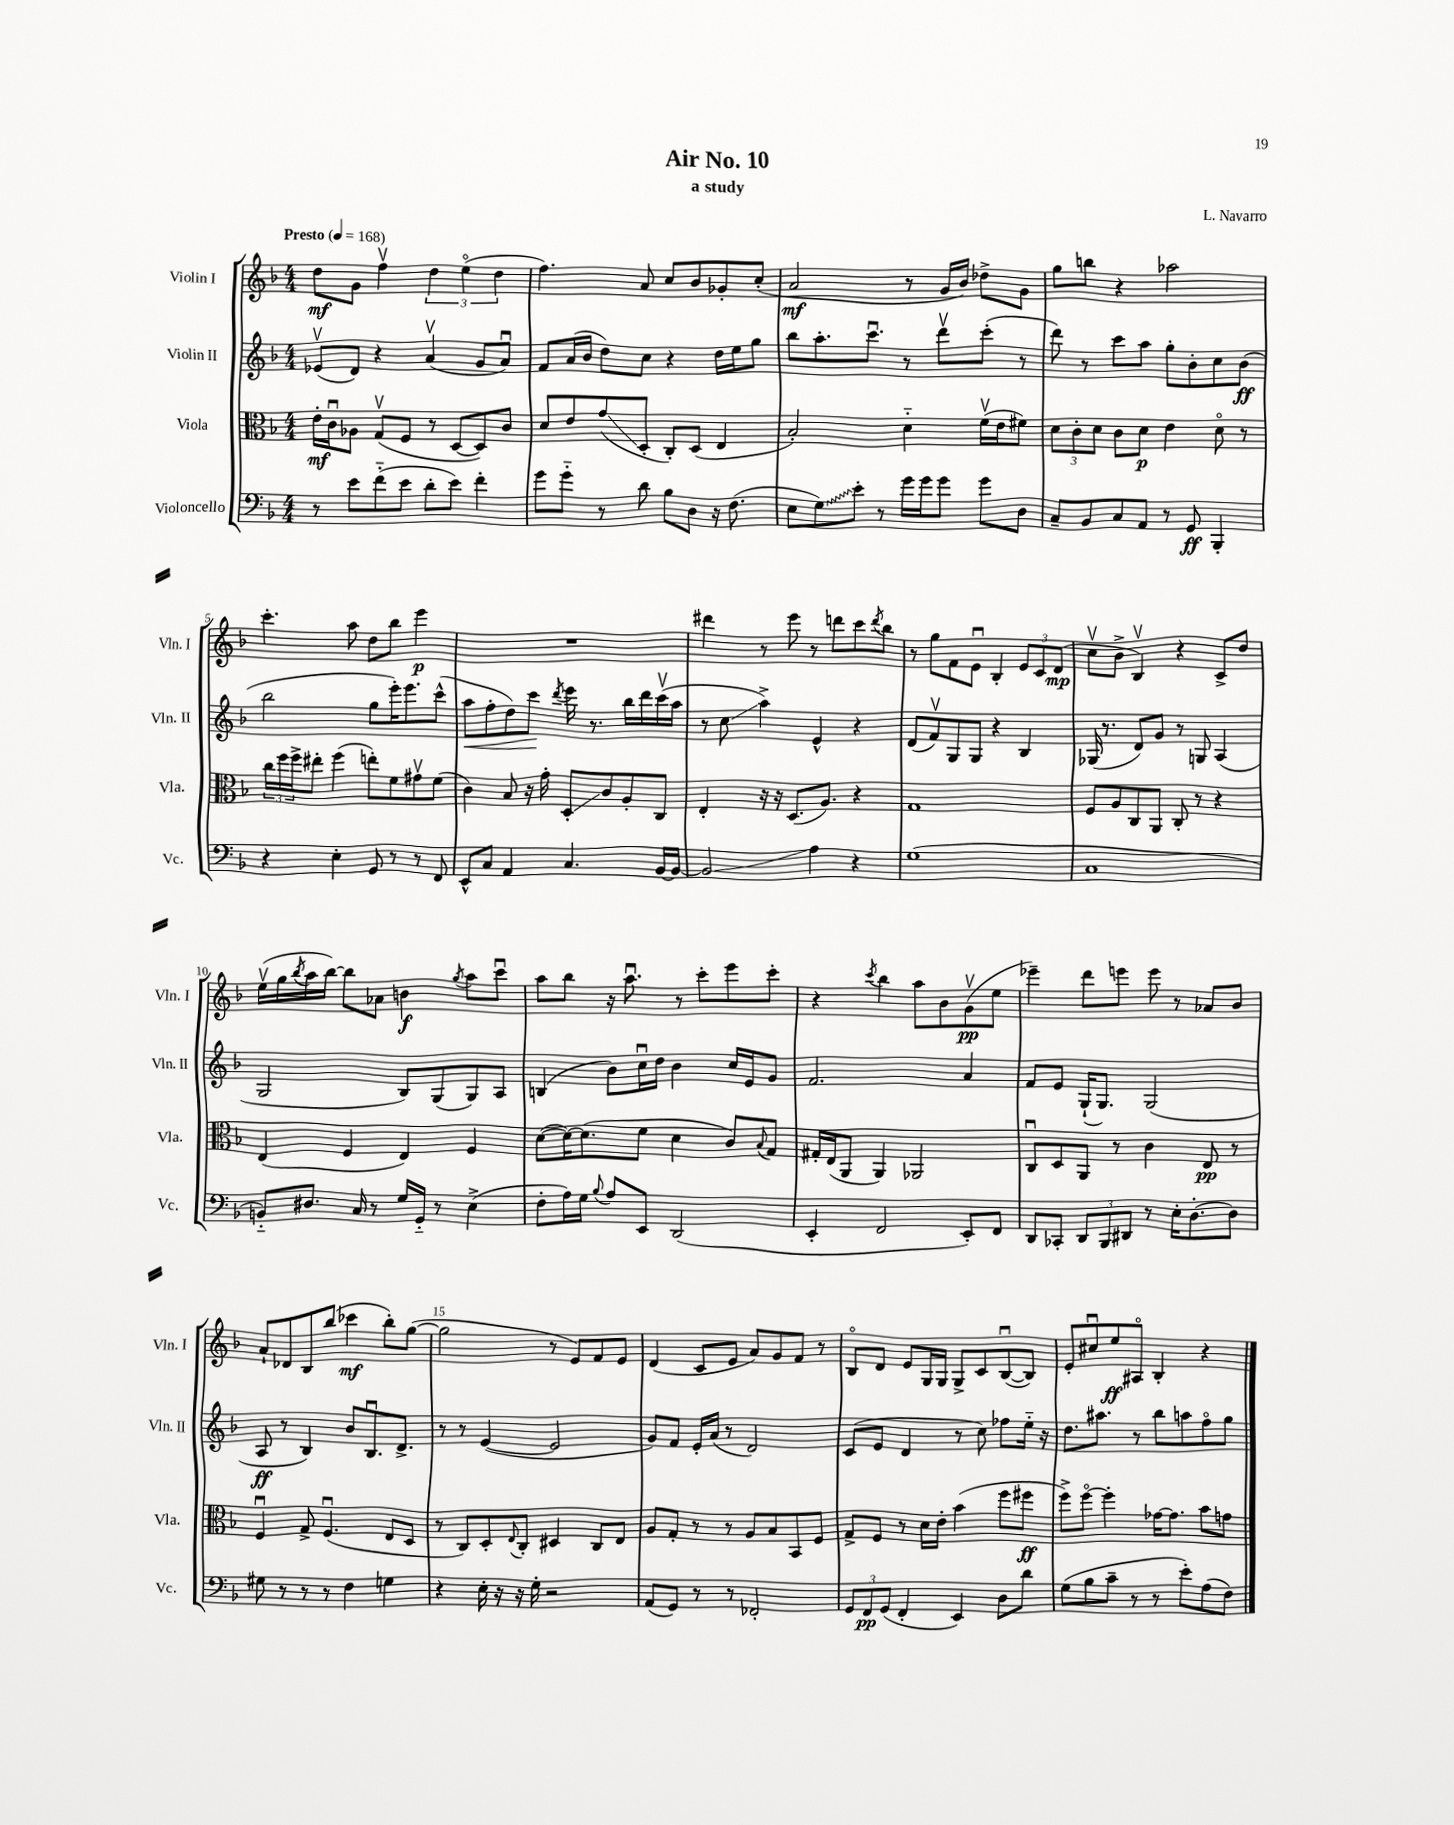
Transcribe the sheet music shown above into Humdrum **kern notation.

**kern	**kern	**kern	**kern
*staff4	*staff3	*staff2	*staff1
*clefF4	*clefC3	*clefG2	*clefG2
*k[b-]	*k[b-]	*k[b-]	*k[b-]
*M4/4	*M4/4	*M4/4	*M4/4
*MM168	*MM168	*MM168	*MM168
8r	16e'	(8e-v	8dd
.	16cu	.	.
8e	8A-	8d)	8g
(8f'~	(8Gv	4r	4ffv
8e	8F	.	.
8d'	8r	(4av	6dd
8e)	[8D	.	.
.	.	.	(6eeo
4f'	8D])	8g	.
.	.	.	6dd
.	8c	8au)	.
=	=	=	=
8g	8d	8f	4.ff)
8g'~	8e	(16a	.
.	.	16b-	.
8r	(8g	8dd)	.
8d	8D'	8cc	8a
8B-	8C')	4r	8cc
8D	(8D	.	8b-
16r	4E	16dd	8g-'
(8.F	.	16ee	.
.	.	8gg	(8cc'
=	=	=	=
8E	2B-')	8bb-	2a
8G)	.	8.aa'	.
8e'	.	.	.
.	.	8.cccu	.
8r	.	.	.
16g	4d'~	8r	8r
16g	.	.	.
8g	.	8dddv	16g
.	.	.	16b-)
8g	(16fv	(8ccc'	8dd-^
.	16e	.	.
8D	8f#)	8r	8g
=	=	=	=
8C~	12d	8ddd)	8gg
.	12c'	.	.
8BB-	.	8r	8bb
.	12d	.	.
8C	8c	8ccc	4r
8AA	8d	8aa	.
8r	4e	8gg'	2aa-
8GG	.	8b-'	.
4BBB-'	8do	8cc	.
.	8r	(8b-	.
=	=	=	=
4r	24cc	2bb-	4.ccc'
.	24ff	.	.
.	24ff^	.	.
.	8ee#'	.	.
4E'	(4ff	.	.
.	.	.	8aa
8GG	8ee')	8gg	8dd
8r	8f	16eee')	8bb-
.	.	8.eee	.
8r	8g#v	.	4eee
8FF	(8f	(8ccc^^	.
=	=	=	=
8EE^^	4c)	8aa	1r
8C	.	8ff'	.
4AA	8B-	8dd)	.
.	16r	8ccc	.
.	16g'	.	.
.	.	8qddd	.
4.C	8D'	16eee	.
.	.	8.r	.
.	8c	.	.
.	8A'	16bb-	.
.	.	16ddd	.
[16BB-	8C	(16cccv	.
16BB-_	.	16aa	.
=	=	=	=
2BB-]	4E'	8r	4ddd#
.	.	8cc	.
.	16r	4aa^)	8r
.	16r	.	.
.	(8.D	.	8eee
4A	.	4e^^	8r
.	8.A)	.	.
.	.	.	8ddd
4r	4r	4r	8ccc
.	.	.	8qddd
.	.	.	8bb-
=	=	=	=
(1G	1G	(8d	8r
.	.	8fv)	8gg
.	.	8G	8f
.	.	8G	8eu
.	.	4r	4B-'
.	.	4B-	12e
.	.	.	12c
.	.	.	(12d
=	=	=	=
1C	8F	(16G-	8ccv
.	.	8.r	.
.	8A	.	8b-^
.	8C	8d)	4B-v)
.	8AA	8g	.
.	8C'	8r	4r
.	8r	8G	.
.	4r	(4A	8c^
.	.	.	8dd
=	=	=	=
8BB'~)	(4E	2G	(16eev
.	.	.	16gg
.	.	.	8qbb-
8.D#	.	.	16aa
.	.	.	[16bb-)
.	4F	.	8bb-]
16C	.	.	.
8r	.	.	8a-
16G	4E)	8B-)	4b
16GG'~	.	.	.
8r	.	(8G	.
.	.	.	8qgg
(4E^	4F	8G)	8aa
.	.	8A	8cccu
=	=	=	=
8F'	([8d	(4B	8aa
16A)	16d_)	.	8bb-
16G	(8.d]	.	.
8qqB-	.	.	.
8A	.	8b-)	16r
.	.	.	8.aau
8EE	8f	16ccu	.
.	.	16dd	.
(2DD	4d	4b-	8r
.	.	.	8ccc'
.	8c)	16cc	8eee
.	.	16e	.
.	8qqB-	.	.
.	8G	8g	8ccc'
=	=	=	=
4EE'	16G#'	2.f	4r
.	(16E	.	.
.	8AA	.	.
.	.	.	8qccc
2FF	4AA)	.	4bb-
.	2AA-	.	8aa
.	.	.	8b-
8EE')	.	4a	(8gv
8FF	.	.	8ee
=	=	=	=
8DD	8Cu	8f	4eee-~)
8CC-'	8D	8e	.
12DD	8AA	(16G`	8ddd
.	.	8.G)	.
12BBB-	.	.	.
.	8r	.	8eee
12DD#	.	.	.
8r	4c	(2G	8eee
16E'	.	.	8r
[8.D'	.	.	.
.	8E	.	8a-
8D]	8r	.	8b-
=	=	=	=
8G#	4Fu	8A	8a`
8r	.	8r	8d-
8r	8G^	4B-)	8B-
8r	(4.Fu	.	(8bb-
4F	.	8b-	4ccc-
.	.	8.B-u	.
4G	8E	.	8bb-')
.	.	8.d^	.
.	8D	.	([8gg
=	=	=	=
4r	8r	8r	2gg]
.	8C)	8r	.
16E'	8D'	([4e	.
16r	.	.	.
.	8qqE	.	.
16r	8C'	.	.
16G'	.	.	.
2r	4D#	2e]	8r
.	.	.	8e)
.	8C	.	8f
.	8E	.	8e
=	=	=	=
(8AA	8A	8g)	(4d
8GG)	8G'	8f	.
8r	8r	16e'	8c
.	.	(16a	.
8r	8r	8r	8e
2FF-'	8A	2d)	8a)
.	8B-	.	8g
.	8BB-	.	8f
.	8F	.	8r
=	=	=	=
12GG	8G^	(8c	8B-o
12FF	.	.	.
.	8F	8e	8d
(12GG	.	.	.
4FF'	8r	4d	8e
.	16d	.	16G
.	16e'	.	16G
4EE)	(4b-	8r	8G^
.	.	8cc)	8c
8D	8ff	8ff-	([8B-u
8d	8ff#	16ee'~	8B-])
.	.	16r	.
=	=	=	=
(8G	8ff^)	8.dd	8e'
8B-	[8ffo	.	8cc#u
.	.	8.aa#	.
8c~	4ff']	.	8ee
8r	.	8r	8A#o
8r	[16g-	8bb-	4B-'
.	8.g-]	.	.
8e')	.	8aa	.
(8A	8b-	8ffo	4r
8F)	8g	8gg	.
==	==	==	==
*-	*-	*-	*-
